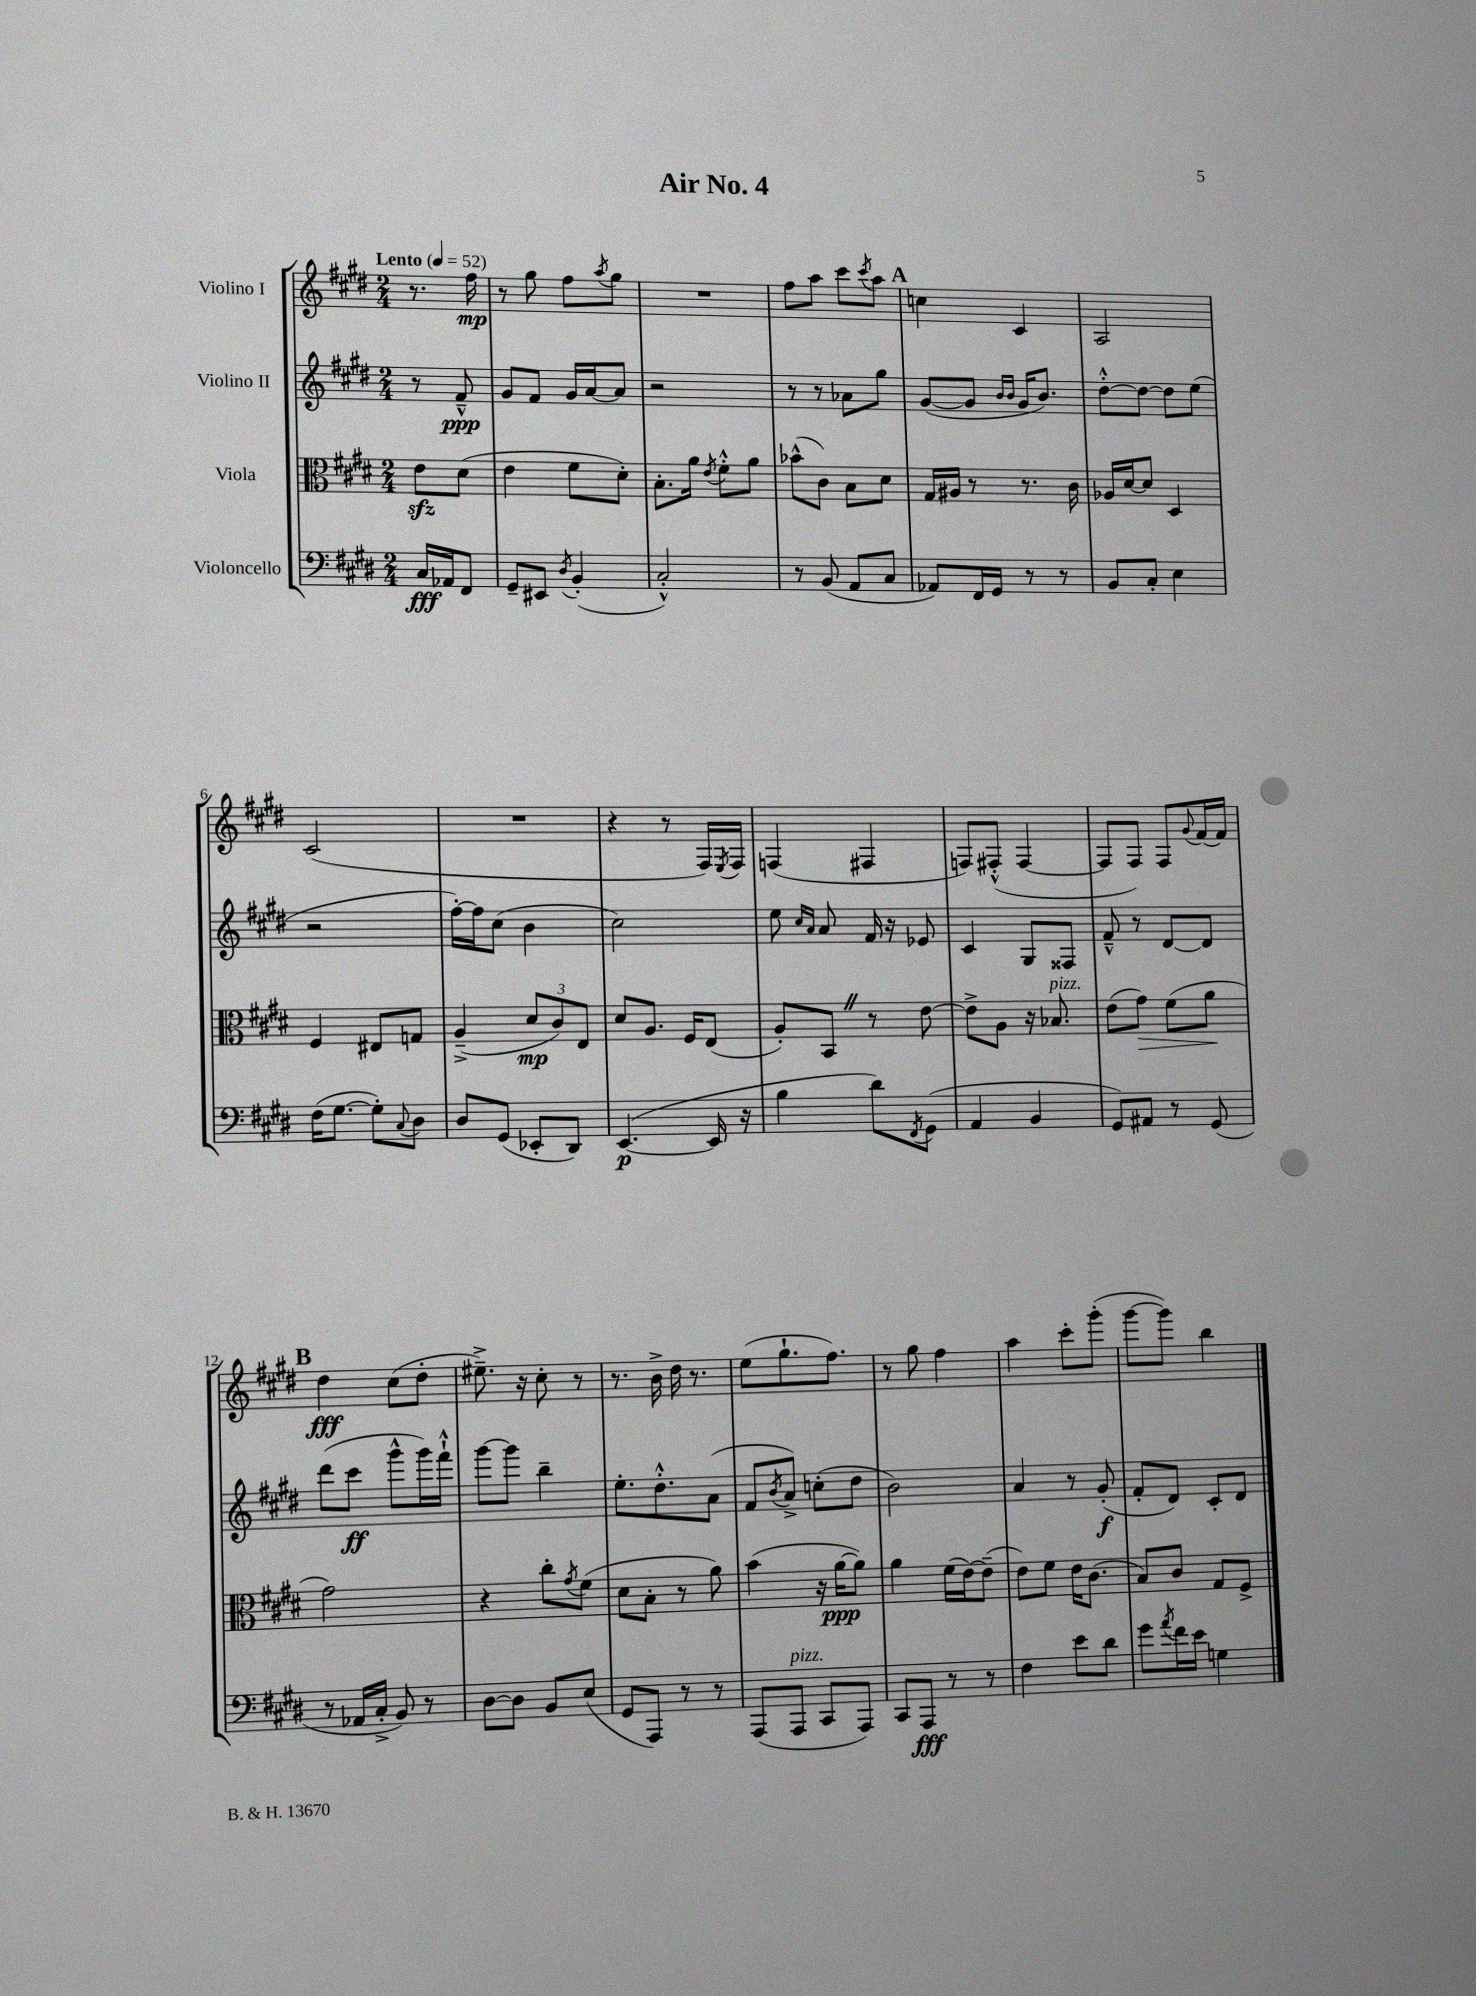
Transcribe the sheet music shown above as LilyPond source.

\header { title = "Air No. 4" }
<<
\new StaffGroup <<
\new Staff = "s0" \with { instrumentName = "Violino I" } {
    \clef treble \key e \major \numericTimeSignature \time 2/4 \partial 4 \tempo "Lento" 4 = 52
    r8. fis''16\mp |
    r8 gis''8 fis''8 \acciaccatura { a''8 } gis''8 |
    R2 |
    fis''8 a''8 cis'''8 \acciaccatura { cis'''8 } a''8 |
    \mark \markup { \bold "A" } c''4 cis'4 |
    a2 |
    cis'2( |
    R2 |
    r4 r8 fis16) \acciaccatura { e8 } fis16 |
    f4( fis4 |
    f8) fis8-.-^( fis4~ |
    fis8 fis8) fis8 \appoggiatura { gis'8 } fis'16~ fis'16 |
    \mark \markup { \bold "B" } dis''4\fff cis''8( dis''8-. |
    eis''8.--->) r16 cis''8-. r8 |
    r8. b'16-> dis''16 r8. |
    e''8( gis''8.-! fis''8.) |
    r8 gis''8 fis''4 |
    a''4 cis'''8-. gis'''8-.( |
    gis'''8~ gis'''8) b''4 \bar "|." |
}
\new Staff = "s1" \with { instrumentName = "Violino II" } {
    \clef treble \key e \major \numericTimeSignature \time 2/4 \partial 4
    r8 fis'8---^\ppp |
    gis'8 fis'8 gis'16 a'16~ a'8 |
    r2 |
    r8 r8 aes'8 gis''8 |
    \mark \markup { \bold "A" } gis'8~( gis'8 \grace { b'16 b'16 } gis'16 b'8.) |
    dis''8~-.-^ dis''8~ dis''8 e''8( |
    r2 |
    fis''16~-.) fis''16 cis''8( b'4 |
    cis''2) |
    e''8 \grace { cis''16 a'16 } a'8 fis'16 r16 ees'8 |
    cis'4 gis8 fisis8 |
    fis'8---^ r8 dis'8~ dis'8 |
    \mark \markup { \bold "B" } dis'''8( cis'''8\ff gis'''8-^ gis'''16) fis'''16-!-^ |
    gis'''8~ gis'''8 b''4-- |
    e''8.-. dis''8.-.-^ a'8( |
    fis'8 \acciaccatura { b'8 } a'8->) c''8-.( dis''8 |
    b'2) |
    a'4 r8 gis'8-.\f( |
    fis'8-. dis'8) cis'8-. dis'8 \bar "|." |
}
\new Staff = "s2" \with { instrumentName = "Viola" } {
    \clef alto \key e \major \numericTimeSignature \time 2/4 \partial 4
    e'8\sfz dis'8( |
    e'4 fis'8 dis'8-.) |
    b8.-. a'16 \acciaccatura { e'8 } fis'8-.-^ a'8 |
    bes'8-^( cis'8) b8 dis'8 |
    \mark \markup { \bold "A" } gis16 ais16 r8 r8. cis'16 |
    aes16 dis'16~ dis'8 dis4 |
    fis4 eis8 g8 |
    a4--->( \tuplet 3/2 { dis'8\mp cis'8) e8 } |
    dis'8 a8. fis16 e8( |
    a8-.) b,8 \once \override BreathingSign.text = \markup { \musicglyph "scripts.caesura.straight" } \breathe r8 e'8~ |
    e'8-> a8 r16 bes8.^\markup { \italic "pizz." } |
    e'8( gis'8\>) fis'8( a'8\! |
    \mark \markup { \bold "B" } gis'2) |
    r4 cis''8-. \acciaccatura { gis'8 } fis'8( |
    dis'8 b8-. r8 a'8) |
    b'4( r16 a'16~\ppp a'8) |
    a'4 fis'16( e'16~) e'8--( |
    e'8) fis'8 e'16 cis'8.( |
    b8) cis'8 gis8 fis8-> \bar "|." |
}
\new Staff = "s3" \with { instrumentName = "Violoncello" } {
    \clef bass \key e \major \numericTimeSignature \time 2/4 \partial 4
    cis16\fff aes,16 fis,8 |
    gis,8-- eis,8 \acciaccatura { dis8 } b,4-.( |
    cis2-.-^) |
    r8 b,8( a,8 cis8 |
    \mark \markup { \bold "A" } aes,8) fis,16 gis,16 r8 r8 |
    b,8 cis8-. e4 |
    fis16( gis8.~ gis8-.) \appoggiatura { cis8 } dis8 |
    dis8 gis,8( ees,8-. dis,8) |
    e,4.~\p( e,16 r16 |
    b4 dis'8) \acciaccatura { fis,8 } gis,8( |
    a,4 b,4 |
    gis,8) ais,8 r8 gis,8( |
    \mark \markup { \bold "B" } r8 aes,16 cis16-.-> b,8) r8 |
    dis8~ dis8 b,8 e8( |
    gis,8 a,,8) r8 r8 |
    a,,8( a,,8^\markup { \italic "pizz." } cis,8 a,,8) |
    cis,8 a,,8\fff r8 r8 |
    fis4 e'8 dis'8 |
    gis'8 \acciaccatura { a'8 } fis'16 e'16 g4 \bar "|." |
}
>>
>>
